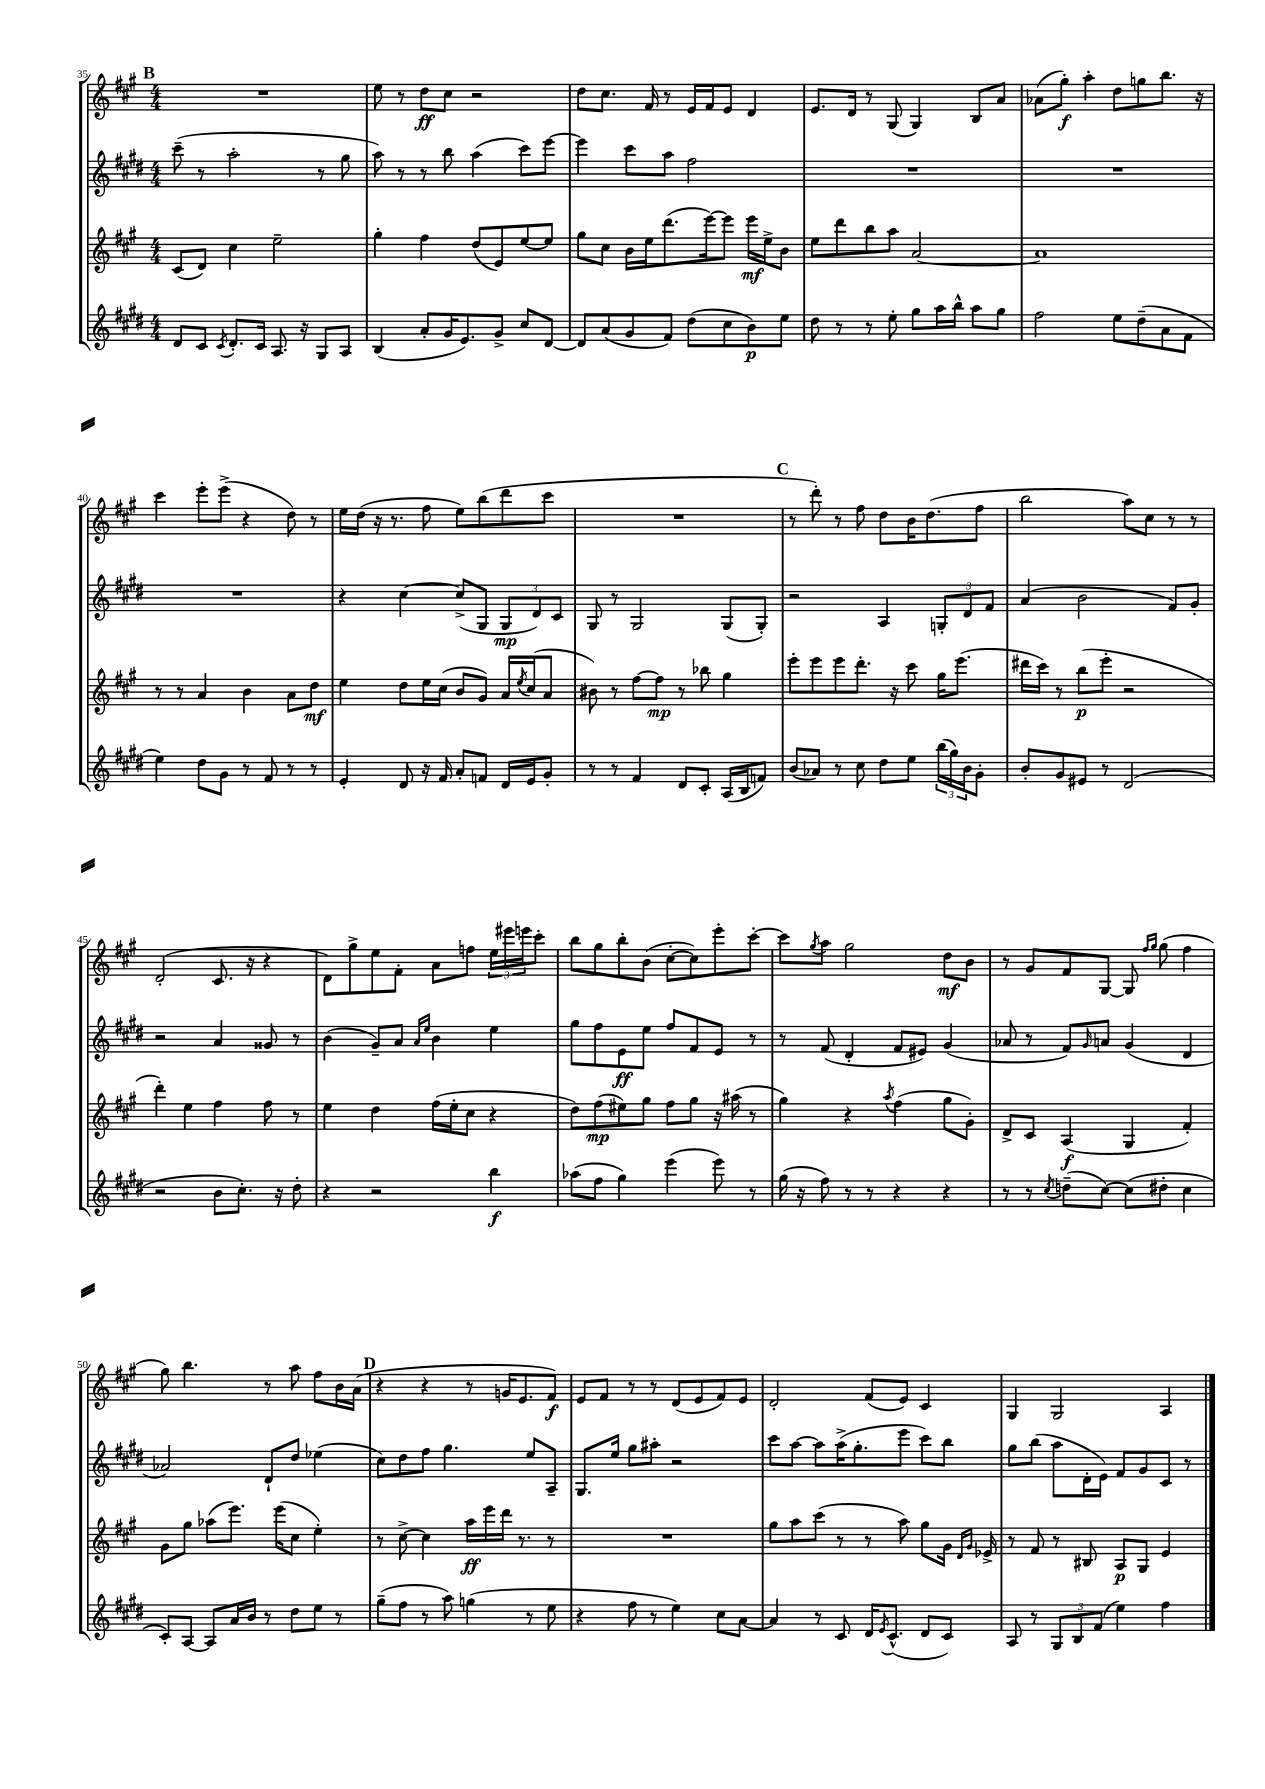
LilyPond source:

<<
\new StaffGroup <<
\new Staff = "s0" {
    \clef treble \key a \major \numericTimeSignature \time 4/4
    \mark \markup { \bold "B" } R1 |
    e''8 r8 d''8\ff cis''8 r2 |
    d''8 cis''8. fis'16 r8 e'16 fis'16 e'8 d'4 |
    e'8. d'16 r8 gis8( gis4) b8 a'8 |
    aes'8( gis''8-.\f) a''4-. d''8 g''8 b''8. r16 |
    cis'''4 e'''8-. e'''8->( r4 d''8) r8 |
    e''16 d''16( r16 r8. fis''8 e''8) b''8( d'''8 cis'''8 |
    R1 |
    \mark \markup { \bold "C" } r8 d'''8-.) r8 fis''8 d''8 b'16 d''8.( fis''8 |
    b''2 a''8) cis''8 r8 r8 |
    d'2-.( cis'8. r16 r4 |
    d'8) gis''8-> e''8 fis'8-. a'8 f''8 \tuplet 3/2 { e''16 eis'''16 e'''16 } cis'''8-. |
    b''8 gis''8 b''8-. b'8( cis''8~-. cis''8) e'''8-. cis'''8~-. |
    cis'''8 \acciaccatura { gis''8 } a''8 gis''2 d''8\mf b'8 |
    r8 gis'8 fis'8 gis8~ gis8 \grace { fis''16 gis''16 } gis''8( fis''4 |
    gis''8) b''4. r8 a''8 fis''8 b'16 a'16( |
    \mark \markup { \bold "D" } r4 r4 r8 g'16 e'8. fis'8\f) |
    e'8 fis'8 r8 r8 d'8( e'8 fis'8) e'8 |
    d'2-. fis'8( e'8) cis'4 |
    gis4 gis2 a4 \bar "|." |
}
\new Staff = "s1" {
    \clef treble \key e \major \numericTimeSignature \time 4/4
    \mark \markup { \bold "B" } cis'''8--( r8 a''2-. r8 gis''8 |
    a''8) r8 r8 b''8 a''4( cis'''8) e'''8~ |
    e'''4 cis'''8 a''8 fis''2 |
    R1 |
    R1 |
    R1 |
    r4 cis''4~ cis''8->( gis8 \tuplet 3/2 { gis8\mp dis'8) cis'8 } |
    gis8 r8 gis2 gis8( gis8-.) |
    \mark \markup { \bold "C" } r2 a4 \tuplet 3/2 { g8-. dis'8 fis'8 } |
    a'4( b'2 fis'8) gis'8-. |
    r2 a'4 gisis'8 r8 |
    b'4( gis'8--) a'8 \grace { a'16 e''16 } b'4 e''4 |
    gis''8 fis''8 e'8\ff e''8 fis''8 fis'8 e'8 r8 |
    r8 fis'8( dis'4-. fis'8 eis'8) gis'4( |
    aes'8 r8 fis'8) \grace { gis'16 } a'8 gis'4( dis'4 |
    aes'2) dis'8-! dis''8 ees''4( |
    \mark \markup { \bold "D" } cis''8) dis''8 fis''8 gis''4. e''8 a8-- |
    gis8. e''16 gis''8 ais''8-. r2 |
    cis'''8 a''8~ a''8 a''16->( gis''8.-. e'''8 cis'''8) b''8 |
    gis''8 b''8( a''8 dis'16-. e'16) fis'8 gis'8 cis'8 r8 \bar "|." |
}
\new Staff = "s2" {
    \clef treble \key a \major \numericTimeSignature \time 4/4
    \mark \markup { \bold "B" } cis'8( d'8) cis''4 e''2-- |
    gis''4-. fis''4 d''8( e'8) e''8~ e''8 |
    gis''8 cis''8 b'16 e''16 d'''8.( e'''16~) e'''8 e'''16\mf e''16-> b'8 |
    e''8 d'''8 b''8 a''8 a'2~ |
    a'1 |
    r8 r8 a'4 b'4 a'8 d''8\mf |
    e''4 d''8 e''16 cis''16( b'8 gis'8) a'16 \acciaccatura { e''8 } cis''16( a'8 |
    bis'8) r8 fis''8~ fis''8\mp r8 bes''8 gis''4 |
    \mark \markup { \bold "C" } e'''8-. e'''8 e'''8 d'''8.-. r16 cis'''8 gis''16 e'''8.( |
    dis'''16 cis'''16) r8 b''8\p( e'''8-. r2 |
    d'''4-.) e''4 fis''4 fis''8 r8 |
    e''4 d''4 fis''16( e''16-. cis''8 r4 |
    d''8) fis''8\mp( eis''8) gis''8 fis''8 gis''8 r16 ais''16( r8 |
    gis''4) r4 \acciaccatura { a''8 } fis''4( gis''8 gis'8-.) |
    d'8-> cis'8 a4\f( gis4 fis'4-.) |
    gis'8 gis''8 aes''8( e'''8.) e'''16( cis''8 e''4-.) |
    \mark \markup { \bold "D" } r8 cis''8~-> cis''4 a''16\ff e'''16 d'''16 r8. r8 |
    R1 |
    gis''8 a''8 cis'''8( r8 r8 a''8) gis''8 gis'16 \grace { d'16 gis'16 } ees'16-> |
    r8 fis'8 r8 bis8 a8\p gis8 e'4 \bar "|." |
}
\new Staff = "s3" {
    \clef treble \key e \major \numericTimeSignature \time 4/4
    \mark \markup { \bold "B" } dis'8 cis'8 \acciaccatura { cis'8 } dis'8.-. cis'16 a8. r16 gis8 a8 |
    b4( a'8-. gis'16 e'8.) gis'8-> cis''8 dis'8~ |
    dis'8 a'8( gis'8 fis'8) dis''8( cis''8 b'8\p) e''8 |
    dis''8 r8 r8 e''8-. gis''8 a''16 b''16-^ a''8 gis''8 |
    fis''2 e''8 dis''8--( a'8 fis'8 |
    e''4) dis''8 gis'8 r8 fis'8 r8 r8 |
    e'4-. dis'8 r16 fis'16 a'8-. f'8 dis'16 e'16 gis'8-. |
    r8 r8 fis'4 dis'8 cis'8-. a16( b16 f'8) |
    \mark \markup { \bold "C" } b'8( aes'8) r8 cis''8 dis''8 e''8 \tuplet 3/2 { b''16( gis''16) b'16 } gis'8-. |
    b'8-. gis'8 eis'8 r8 dis'2( |
    r2 b'8 cis''8.-.) r16 dis''8-. |
    r4 r2 b''4\f |
    aes''8( fis''8 gis''4) e'''4( e'''8) r8 |
    gis''16( r16 fis''8) r8 r8 r4 r4 |
    r8 r8 \acciaccatura { cis''8 } d''8--( cis''8~) cis''8( dis''8-. cis''4 |
    cis'8-.) a8~ a8 a'16 b'16 r8 dis''8 e''8 r8 |
    \mark \markup { \bold "D" } gis''8--( fis''8 r8 a''8) g''4( r8 e''8 |
    r4 fis''8 r8 e''4) cis''8 a'8~ |
    a'4 r8 cis'8 dis'16 \acciaccatura { e'8 } cis'8.-^( dis'8 cis'8) |
    a8 r8 \tuplet 3/2 { gis8 b8 fis'8( } e''4) fis''4 \bar "|." |
}
>>
>>
\layout { \context { \Score currentBarNumber = #35 } }
